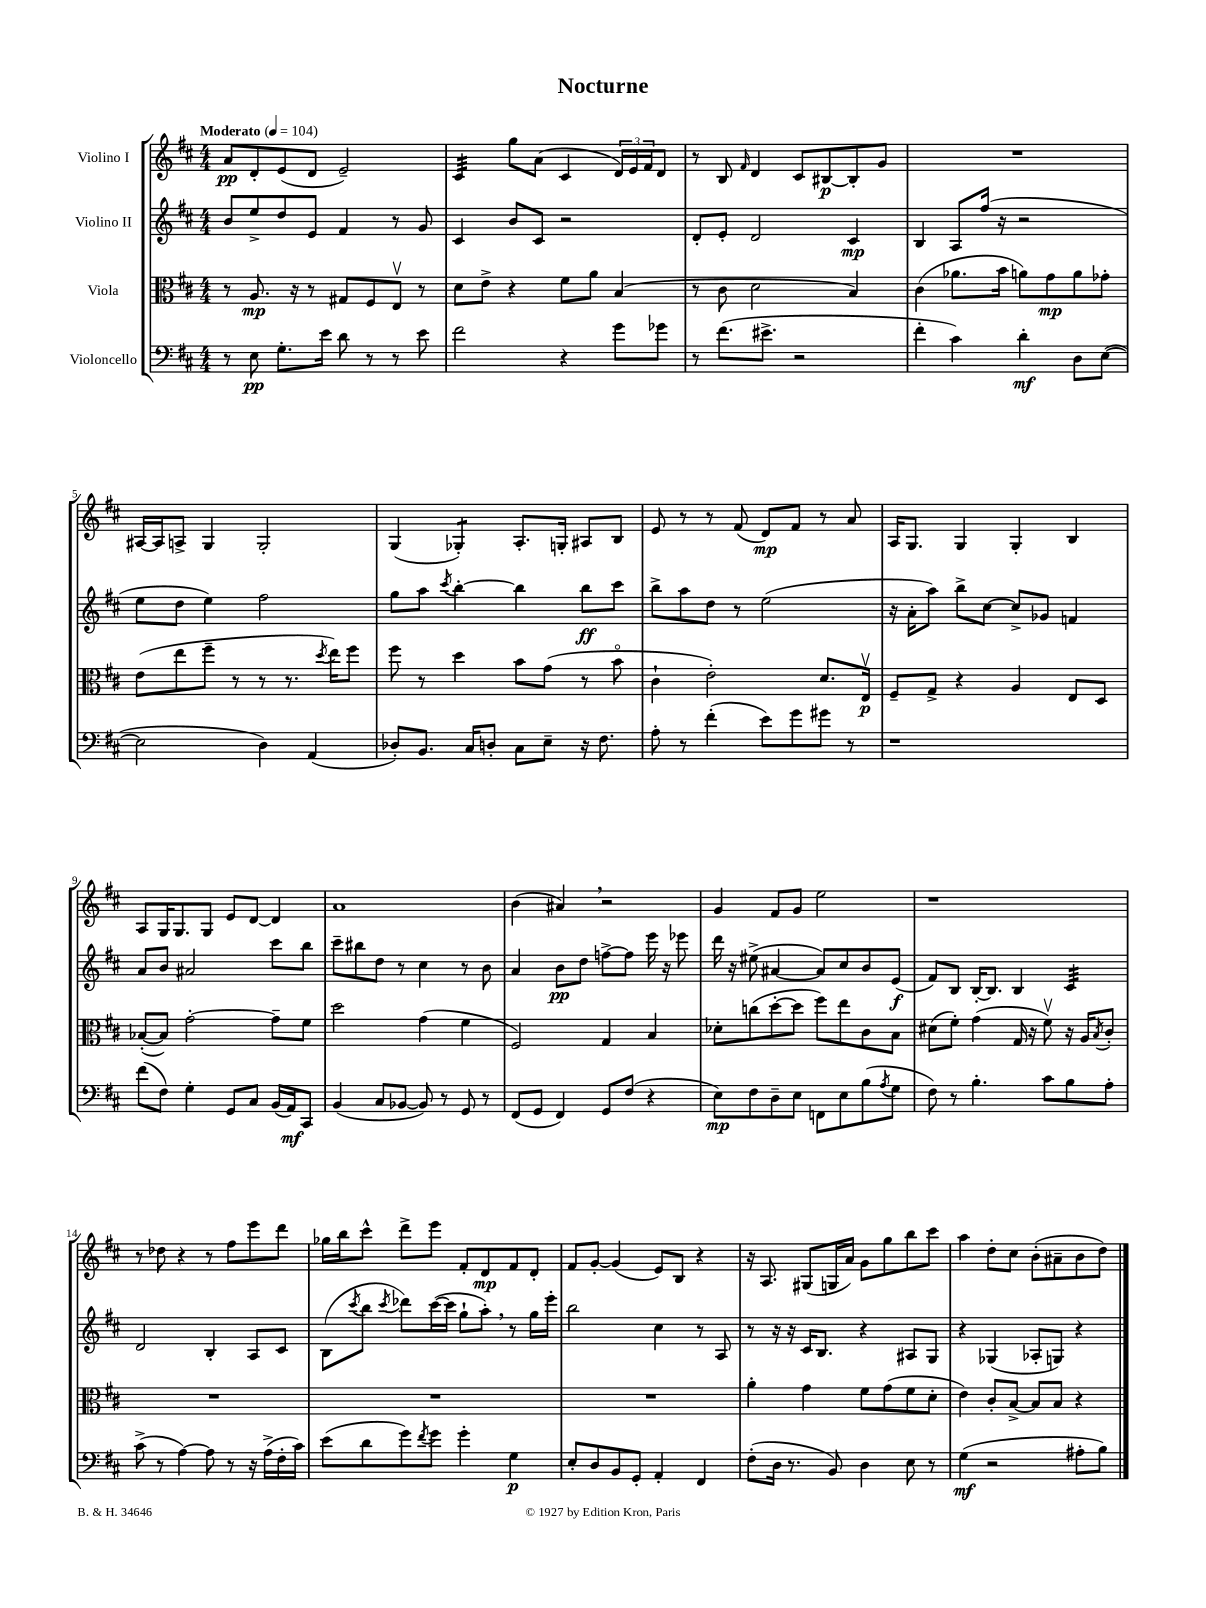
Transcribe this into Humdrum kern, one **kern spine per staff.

**kern	**kern	**kern	**kern
*staff4	*staff3	*staff2	*staff1
*clefF4	*clefC3	*clefG2	*clefG2
*k[f#c#]	*k[f#c#]	*k[f#c#]	*k[f#c#]
*M4/4	*M4/4	*M4/4	*M4/4
*MM104	*MM104	*MM104	*MM104
8r	8r	8b/L	8a/L
8E\	8.A/	8ee^/	8d'/
8.G'\L	.	8dd/	(8e/
.	16r	.	.
.	8r	8e/J	8d/J
16e\Jk	.	.	.
8d\	8G#/L	4f#/	2e~/)
8r	8F#/	.	.
8r	8Ev/J	8r	.
8e\	8r	8g/	.
=	=	=	=
2f#\	8d\L	4c#/	4c#/
.	8e^\J	.	.
.	4r	8b/L	8gg\L
.	.	8c#/J	(8a\J
4r	8f#\L	2r	4c#/
.	8a\J	.	.
8g\L	(4B/	.	24d/LL)
.	.	.	24e/
.	.	.	24f#/J
8g-\J	.	.	8d/J
=	=	=	=
8r	8r	8d'/L	8r
(8.f#\L	8c#\	8e'/J	8B/
.	.	.	16qqf#/
.	2d\	2d/	4d/
8.e#^\J	.	.	.
2r	.	.	8c#/L
.	.	.	[8B#/
.	4B/)	4c#/	8B#'/]
.	.	.	8g/J
=	=	=	=
4f#'\	(4c#\	4B/	1r
4c#\)	8.a-\L	8A/L	.
.	.	(16ff#/Jk	.
.	16b\Jk	16r	.
4d'\	8a\L)	2r	.
.	8g\	.	.
8D\L	8a\	.	.
([8E\J	8g-'\J	.	.
=	=	=	=
2E\]	(8e\L	8ee\L	[16A#/LL
.	.	.	16A#/]J
.	8ee\	8dd\J	8A^/J
.	8ff#~\J	4ee\)	4G/
.	8r	.	.
4D\)	8r	2ff#\	2G'/
.	8.r	.	.
(4AA/	.	.	.
.	8qdd/	.	.
.	16ee\LK)	.	.
.	8ff#\J	.	.
=	=	=	=
8D-'/L)	8ff#\	8gg\L	(4G/
8.BB/J	8r	8aa\J	.
.	.	8qccc#/	.
.	4dd\	[4bb'\	4G-'/)
16C#/LK	.	.	.
8D'/J	.	.	.
8C#\L	8b\L	4bb\]	8.A'/L
8E~\J	(8g\J	.	.
.	.	.	16G'/Jk
16r	8r	8bb\L	8A#/L
8.F#\	.	.	.
.	8bo\	8ccc#\J	8B/J
=	=	=	=
8A'\	4c#`\	8bb^\L	8e/
8r	.	8aa\	8r
(4f#'\	2e'\)	8dd\J	8r
.	.	8r	(8f#/
8e\L)	.	(2ee\	8d/L)
8g\	.	.	8f#/J
8g#\J	8.d/L	.	8r
8r	.	.	8a/
.	16Ev/Jk	.	.
=	=	=	=
1r	8F#~/L	16r	16A/LK
.	.	16a'\LK	8.G/J
.	8G^/J	8aa\J)	.
.	4r	8bb^\L	4G/
.	.	[8cc#\J	.
.	4A/	8cc#^/]L	4G'/
.	.	8g-/J	.
.	8E/L	4f/	4B/
.	8D/J	.	.
=	=	=	=
(8f#\L	([8B-'/L	8a/L	8A/L
8F#\J)	8B-/]J)	8b/J	16G/K
.	.	.	8.G/
4G'\	[2g'\	2a#/	.
.	.	.	8G/J
8GG/L	.	.	8e/L
8C#/J	.	.	[8d/J
(16BB/LL	8g~\]L	8ccc#\L	4d/]
16AA/J)	.	.	.
8CC#/J	8f#\J	8bb\J	.
=	=	=	=
(4BB/	2dd\	8ccc#~\L	1a
.	.	8bb#\	.
8C#/L	.	8dd\J	.
[8BB-/J	.	8r	.
8BB-/])	(4g\	4cc#\	.
8r	.	.	.
8GG/	4f#\	8r	.
8r	.	8b\	.
=	=	=	=
(8FF#/L	2F#/)	4a/	(4b\
8GG/J	.	.	.
4FF#/)	.	8b\L	4a#/)
.	.	8dd\J	.
8GG/L	4G/	[8ff^\L	2r
(8F#/J	.	8ff\]J	.
4r	4B/	16eee\	.
.	.	16r	.
.	.	8eee-\	.
=	=	=	=
8E\L)	8d-'\L	16ddd\	4g/
.	.	16r	.
8F#\	(8cc\	(8ee#^\	.
8D~\	[8dd'\	[4a#/	8f#/L
8E\J	8dd\]J	.	8g/J
8FF\L	8ff#\L)	8a#/]L)	2ee\
8E\	8ee\	8cc#/	.
(8B\	8c#\	8b/	.
8qA/	.	.	.
8G\J	8B\J	(8e/J	.
=	=	=	=
8F#\)	(8d#\L	8f#/L)	1r
8r	8f#'\J)	8B/J	.
4.B'\	(4g\	[16B'/LK	.
.	.	8.B/]J	.
.	16G/	4B/	.
.	16r	.	.
8c#\L	8f#v\)	.	.
8B\	16r	4c#/	.
.	16A/LK	.	.
.	8qB/	.	.
8A'\J	8c#'/J	.	.
=	=	=	=
(8c#^\	1r	2d/	8r
8r	.	.	8dd-\
[4A\)	.	.	4r
8A\]	.	4B'/	8r
8r	.	.	8ff#\L
16r	.	8A/L	8eee\
(16A^\LL	.	.	.
16F#'\	.	8c#/J	8ddd\J
16c#\JJ)	.	.	.
=	=	=	=
(8e\L	1r	(8B\L	16gg-\LL
.	.	.	16bb\J
.	.	8qccc#/	.
8d\	.	8bb\J	8ccc#^^\J
.	.	8qccc#/	.
8g\)	.	8ddd-\L)	8ddd^\L
8qf#/	.	.	.
8g\J	.	([16ccc#\L	8eee\J
.	.	16ccc#\]JJ	.
4g'\	.	8gg`\L	8f#'/L
.	.	8aa'\J)	8d/
4G\	.	8r	8f#/
.	.	16gg\LL	8d'/J
.	.	16eee'\JJ	.
=	=	=	=
8E'/L	1r	2bb\	8f#/L
8D/	.	.	[8g'/J
8BB/	.	.	(4g/]
8GG'/J	.	.	.
4AA'/	.	4cc#\	8e/L)
.	.	.	8B/J
4FF#/	.	8r	4r
.	.	8A/	.
=	=	=	=
(8F#'\L	4a'\	8r	16r
.	.	.	8.A/
16D\Jk	.	16r	.
8.r	.	16r	.
.	4g\	16c#/LK	(8G#/L
.	.	8.B/J	.
8BB/)	.	.	16G/L
.	.	.	16a/JJ)
4D\	8f#\L	4r	8g\L
.	(8g\	.	8gg\
8E\	8f#\	8A#/L	8bb\
8r	8d'\J	8G/J	8ccc#\J
=	=	=	=
(4G\	4e\)	4r	4aa\
2r	8c#'/L	(4G-/	8dd'\L
.	[8B^/J	.	8cc#\J
.	8B/]L	8A-'/L	(8b'\L
.	8B/J	8G/J)	8a#~\
8A#'\L	4r	4r	8b\
8B\J)	.	.	8dd\J)
==	==	==	==
*-	*-	*-	*-
